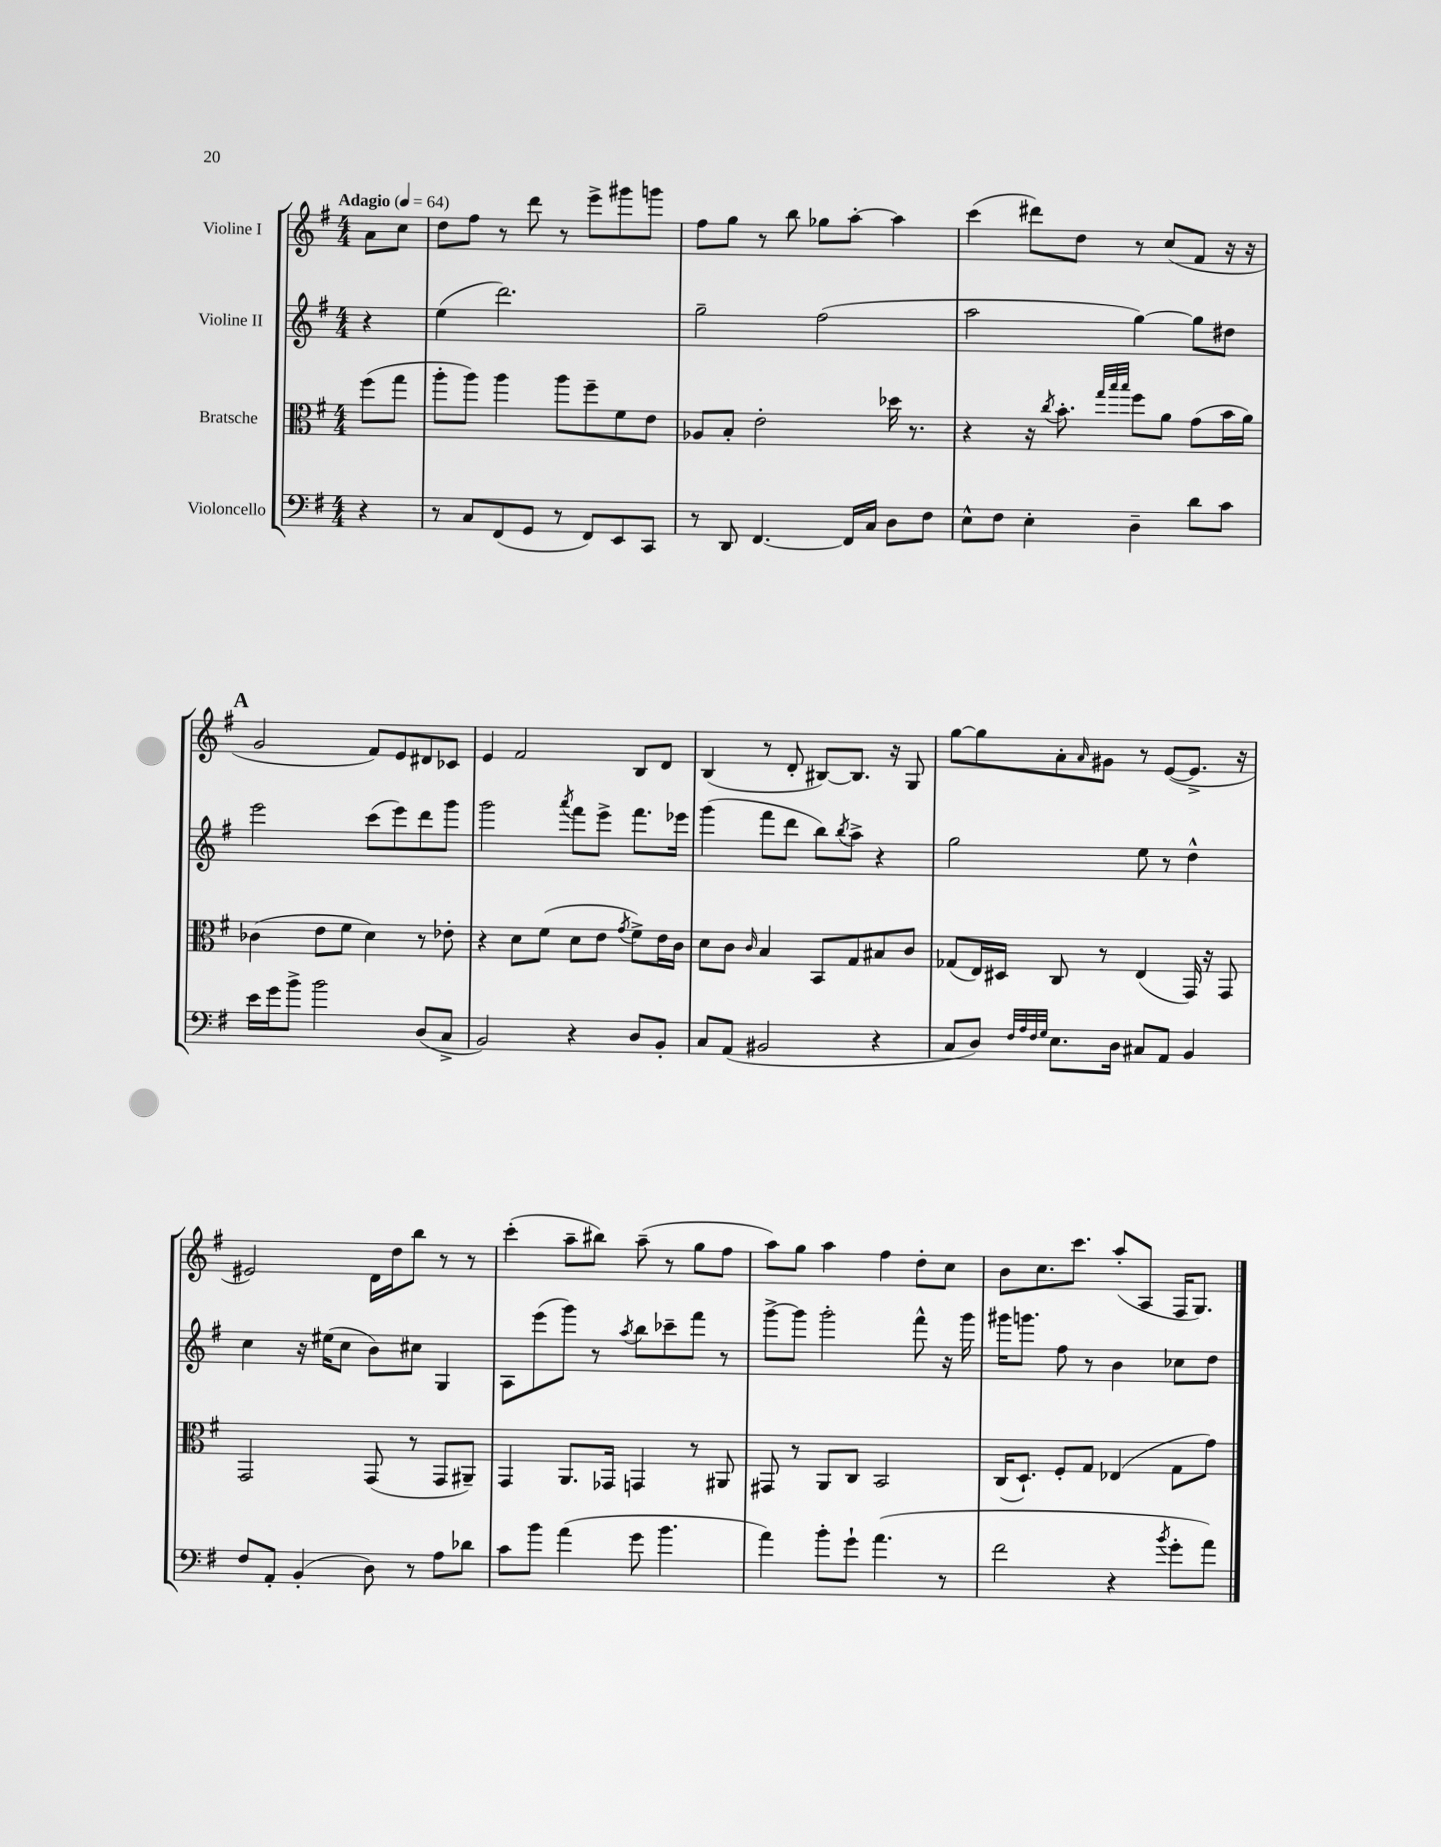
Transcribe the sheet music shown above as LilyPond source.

<<
\new StaffGroup <<
\new Staff = "s0" \with { instrumentName = "Violine I" } {
    \clef treble \key g \major \numericTimeSignature \time 4/4 \partial 4 \tempo "Adagio" 4 = 64
    a'8 c''8 |
    d''8 fis''8 r8 d'''8 r8 e'''8-> gis'''8 g'''8 |
    fis''8 g''8 r8 b''8 ges''8 a''8~-. a''4 |
    c'''4( dis'''8) d''8 r8 c''8( fis'8 r16 r16 |
    \mark \markup { \bold "A" } g'2 fis'8) e'8 dis'8 ces'8 |
    e'4 fis'2 b8 d'8 |
    b4( r8 d'8-. bis8~) bis8. r16 g8 |
    g''8~ g''8 a'8-. \grace { a'16 } gis'8 r8 e'8~( e'8.-> r16 |
    eis'2) d'16 d''16 b''8 r8 r8 |
    c'''4-.( a''8-- bis''8) a''8--( r8 g''8 fis''8 |
    a''8) g''8 a''4 fis''4 d''8-. c''8 |
    b'8 c''8. c'''8. a''8-.( a8 fis16 g8.) \bar "|." |
}
\new Staff = "s1" \with { instrumentName = "Violine II" } {
    \clef treble \key g \major \numericTimeSignature \time 4/4 \partial 4
    r4 |
    e''4( d'''2.) |
    g''2-- fis''2( |
    a''2 g''4~) g''8 dis''8 |
    \mark \markup { \bold "A" } e'''2 c'''8( e'''8) d'''8 g'''8 |
    g'''2 \acciaccatura { a'''8 } fis'''8 e'''8-> fis'''8. ees'''16 |
    g'''4( fis'''8 d'''8 b''8) \acciaccatura { b''8 } a''8-> r4 |
    g''2 e''8 r8 d''4-^ |
    c''4 r16 eis''16( c''8 b'8) cis''8 g4 |
    a8 e'''8( g'''8) r8 \acciaccatura { a''8 } b''8 ces'''8-- fis'''8 r8 |
    g'''8~-> g'''8 g'''2-. fis'''8-^ r16 g'''16 |
    gis'''16 g'''8. fis''8 r8 b'4 ces''8 d''8 \bar "|." |
}
\new Staff = "s2" \with { instrumentName = "Bratsche" } {
    \clef alto \key g \major \numericTimeSignature \time 4/4 \partial 4
    fis''8( g''8 |
    a''8-. a''8) a''4 a''8 fis''8-- fis'8 e'8 |
    aes8 b8-. e'2-. des''16 r8. |
    r4 r16 \acciaccatura { c''8 } b'8.-. \grace { g''32 b''32 b''32 } fis''8 a'8 g'8( b'16 a'16) |
    \mark \markup { \bold "A" } ces'4( e'8 fis'8 d'4) r8 ees'8-. |
    r4 d'8 fis'8( d'8 e'8 \acciaccatura { g'8 } fis'8->) e'16 c'16 |
    d'8 c'8 \grace { c'16 } b4 b,8 g8 bis8 c'8 |
    ges8( e16) dis16 c8 r8 e4( g,16) r16 g,8 |
    g,2 g,8( r8 g,8 ais,8--) |
    g,4 a,8. ges,16 g,4 r8 ais,8 |
    gis,8 r8 a,8 c8 b,2 |
    c16( d8.-!) fis8-. g8 ees4( g8 g'8) \bar "|." |
}
\new Staff = "s3" \with { instrumentName = "Violoncello" } {
    \clef bass \key g \major \numericTimeSignature \time 4/4 \partial 4
    r4 |
    r8 c8 fis,8( g,8 r8 fis,8) e,8 c,8 |
    r8 d,8 fis,4.~ fis,16 c16 d8 fis8 |
    e8-^ fis8 e4-. d4-- d'8 c'8 |
    \mark \markup { \bold "A" } e'16 g'16 b'8-> b'2 d8( c8-> |
    b,2) r4 d8 b,8-. |
    c8 a,8( bis,2 r4 |
    c8 d8) \grace { fis32 a32 fis32 g32 } e8. d16 cis8 a,8 b,4 |
    fis8 a,8-. b,4-.( d8) r8 a8 des'8 |
    c'8 b'8 a'4( g'8 b'4. |
    a'4) b'8-. g'8-! a'4.( r8 |
    fis'2 r4 \acciaccatura { b'8 } g'8-. a'8) \bar "|." |
}
>>
>>
\layout { \context { \Score \remove "Bar_number_engraver" } }
